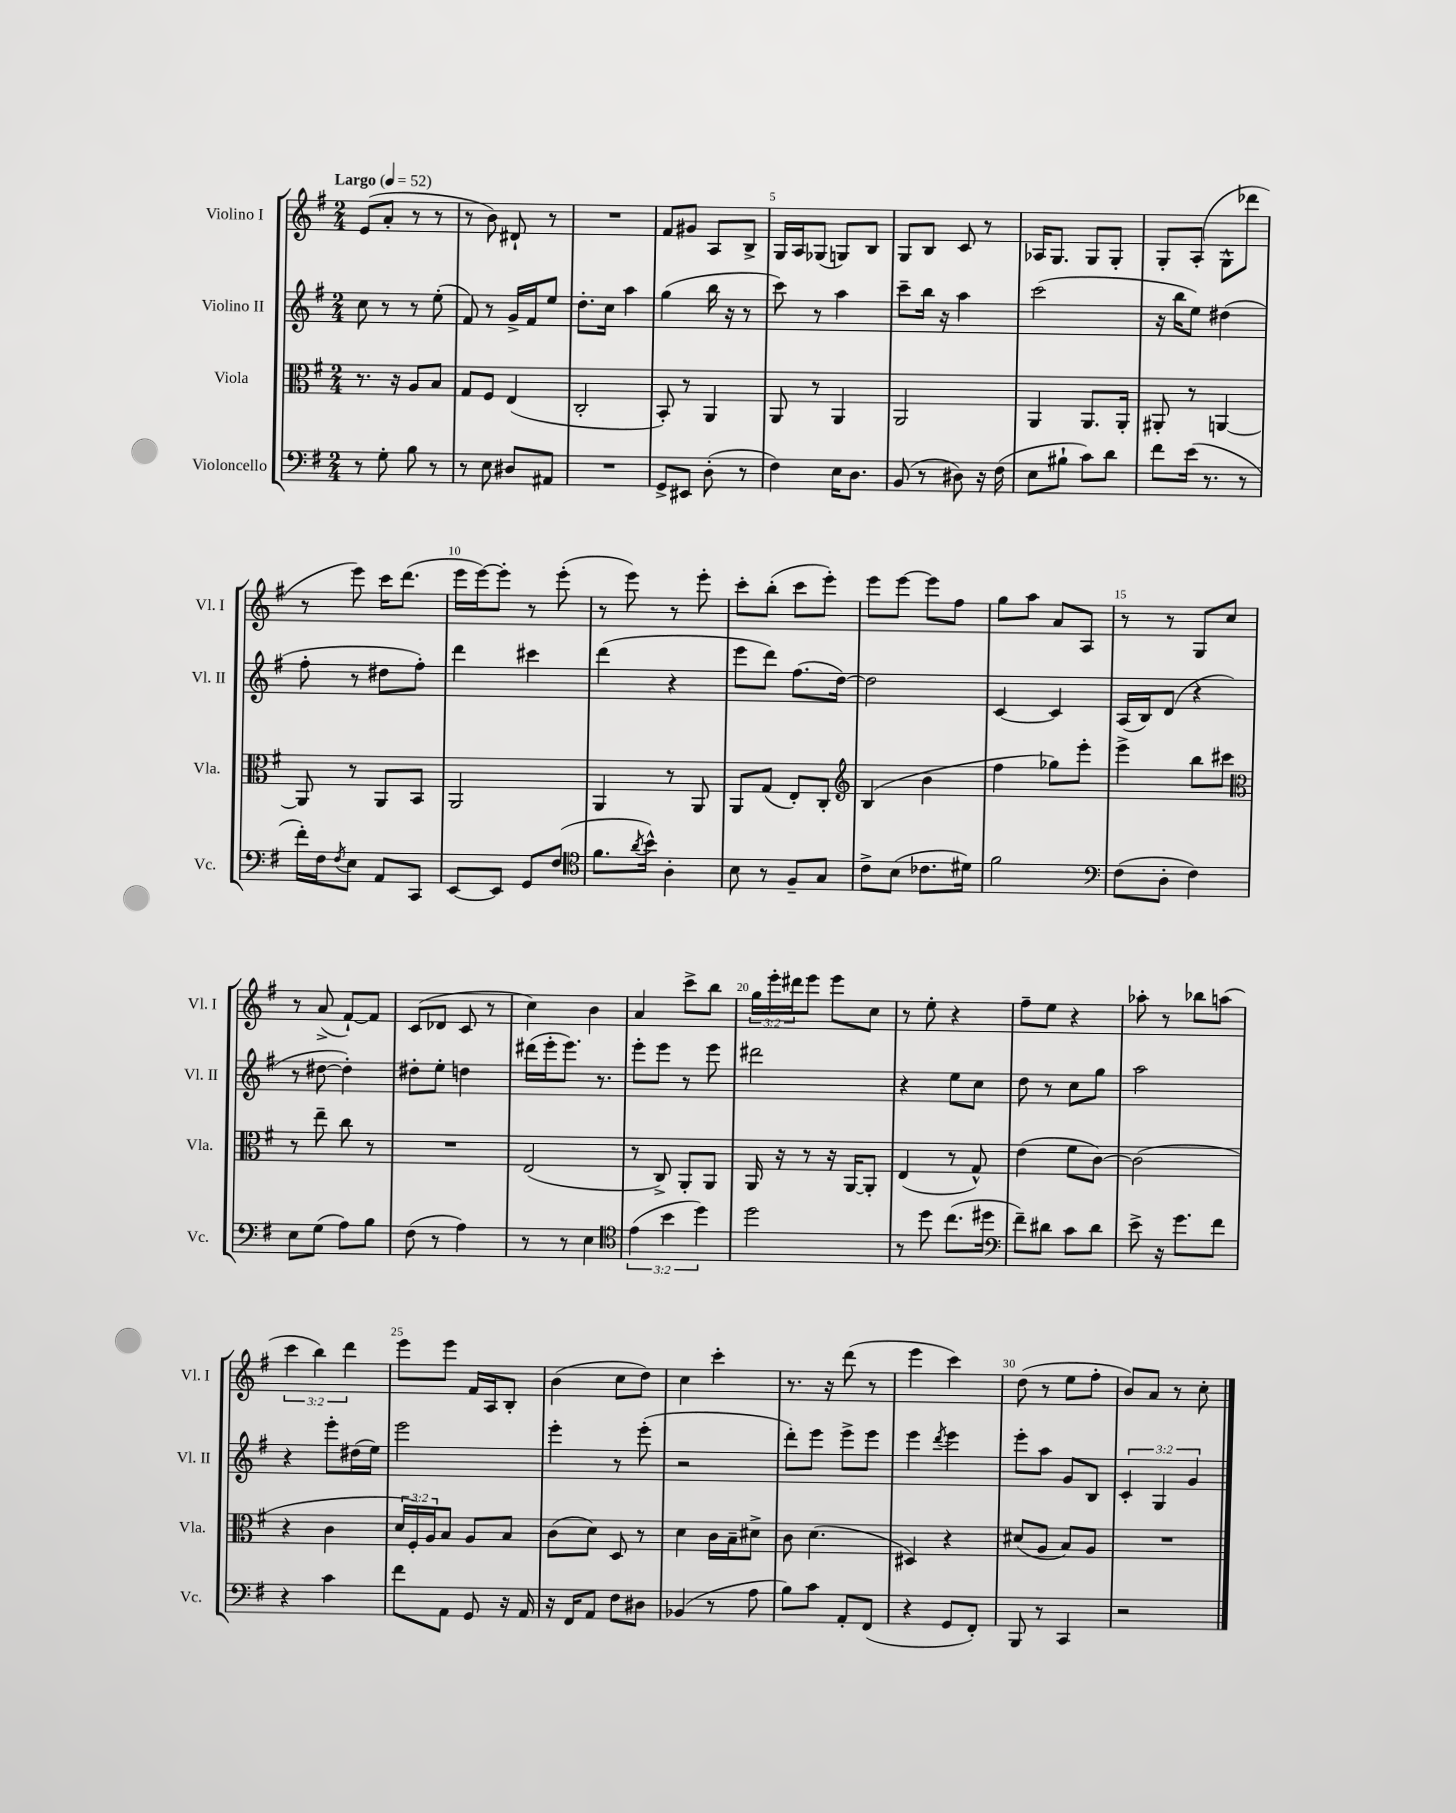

**kern	**kern	**kern	**kern
*part4	*part3	*part2	*part1
*staff4	*staff3	*staff2	*staff1
*I"Violoncello	*I"Viola	*I"Violino II	*I"Violino I
*I'Vc.	*I'Vla.	*I'Vl. II	*I'Vl. I
*clefF4	*clefC3	*clefG2	*clefG2
*k[f#]	*k[f#]	*k[f#]	*k[f#]
*M2/4	*M2/4	*M2/4	*M2/4
*MM52	*MM52	*MM52	*MM52
=1	=1	=1	=1
!	!	!	!LO:TX:a:B:t=Largo
8r	8.r	8cc\	(8e/L
8G'\	.	8r	8a'/J
.	16r	.	.
8B\	8A/L	8r	8r
8r	8B/J	(8ee'\	8r
=2	=2	=2	=2
8r	8G/L	8f#/)	8r
8E\	8F#/J	8r	8b\)
8D#X/L	(4E/	16g^/LL	8d#X`/
.	.	16f#/J	.
8AA#X/J	.	8ee/J	8r
=3	=3	=3	=3
2r	2C'/	8.dd'\L	2r
.	.	16cc\Jk	.
.	.	4aa\	.
=4	=4	=4	=4
8GG^/L	8BB'/)	(4gg\	8f#/L
8EE#X/J	8r	.	8g#X/J
(8D'\	4AA/	16bb\	8A/L
.	.	16r	.
8r	.	8r	8B^/J
=5	=5	=5	=5
4F#\)	8AA/	8ccc\)	16G/LL
.	.	.	16A/J
.	8r	8r	(8G-X/J
16E\KL	4AA/	4aa\	8Gn/L)
8.D\J	.	.	.
.	.	.	8B/J
=6	=6	=6	=6
(8BB/	2AA/	8ccc~\L	8G/L
8r	.	16bb\Jk	8B/J
.	.	16r	.
8D#X\)	.	4aa\	8c/
16r	.	.	8r
(16F#\	.	.	.
=7	=7	=7	=7
8E\L	4AA/	(2ccc\	16A-X/KL
.	.	.	8.G/J
8B#X`\J	.	.	.
8c\L)	8.AA/L	.	8G/L
8d\J	.	.	8G'/J
.	16AA'/Jk	.	.
=8	=8	=8	=8
8f#\L	8AA#X'/	16r	8G'/L
.	.	16bb\KL	.
(16e\Jk	8r	8ee\J)	(8A'/J
8.r	.	.	.
.	[4AAn/	(4dd#X\	8G^^\L
8r	.	.	8ddd-X\J
!!LO:LB:g=z
=9	=9	=9	=9
16f#'\LL)	8AA/]	8ff#'\	8r
16F#\J	.	.	.
8qF#/	.	.	.
8E\J	8r	8r	8eee\)
8AA/L	8AA/L	8dd#X\L	16ccc\KL
.	.	.	(8.ddd\J
8CC/J	8BB/J	8ff#'\J)	.
=10	=10	=10	=10
[8EE/L	2AA/	4ddd\	16eee\LL
.	.	.	[16eee\J)
8EE/J]	.	.	8eee'\J]
8GG/L	.	4ccc#X\	8r
(8F#/J	.	.	(8eee'\
=11	=11	=11	=11
*clefC4	*	*	*
8.f#\L	4AA/	(4ddd\	8r
.	.	.	8eee\)
8qa/	.	.	.
16b^^\Jk)	.	.	.
4A'\	8r	4r	8r
.	8AA/	.	8eee'\
=12	=12	=12	=12
8B\	8AA/L	8eee\L	8ccc'\L
8r	(8G/J	8ddd\J)	(8bb'\J
8F#~/L	8E'/L)	(8.ff#\L	8ccc\L
8G/J	8C'/J	.	8eee'\J)
.	.	[16dd\Jk)	.
=13	=13	=13	=13
*	*clefG2	*	*
8c^\L	(4B/	2dd\]	8eee\L
(8B\J	.	.	[8eee\J
8.c-X\L	4b\	.	8eee\L]
.	.	.	8ff#\J
16d#X\Jk)	.	.	.
=14	=14	=14	=14
2f#\	4ff#\	[4c/	8gg\L
.	.	.	8aa\J
.	8gg-X\L)	4c/]	8a/L
.	8eee'\J	.	8A/J
=15	=15	=15	=15
*clefF4	*	*	*
(8F#\L	4eee^\	(16A/LL	8r
.	.	16B/J)	.
8D'\J	.	(8d/J	8r
4F#\)	8bb\L	4r	8G/L
.	8ccc#X\J	.	8cc/J
!!LO:LB:g=z
=16	=16	=16	=16
*	*clefC3	*	*
8E\L	8r	8r	8r
(8G\J	8ee~\	[8dd#X\	(8a^/
8A\L)	8cc\	4dd#'\])	[8f#`/L)
8B\J	8r	.	8f#/J]
=17	=17	=17	=17
(8F#\	2r	8dd#X'\L	(8c/L
8r	.	8ee'\J	8d-X/J
4A\)	.	4ddn\	8c/
.	.	.	8r
=18	=18	=18	=18
8r	(2E/	(16ddd#X\LL	4cc\)
.	.	16eee'\J	.
8r	.	8.eee\J)	.
4E\	.	.	4b\
.	.	8.r	.
=19	=19	=19	=19
*clefC4	*	*	*
(6e\	8r	8eee'\L	4a/
.	8C^/)	8eee\J	.
6b\	.	.	.
.	8AA'/L	8r	8ccc^\L
6dd\)	.	.	.
.	8AA/J	8eee\	8bb\J
=20	=20	=20	=20
2dd\	16AA/	2ddd#X\	24gg\LL
.	.	.	24eee'\
.	16r	.	.
.	.	.	24ddd#X\J
.	8r	.	8eee\J
.	16r	.	8eee\L
.	[16AA/KL	.	.
.	8AA'/J]	.	8cc\J
=21	=21	=21	=21
8r	(4E/	4r	8r
8dd\	.	.	8ee'\
(8.cc\L	8r	8ee\L	4r
.	8G^^/)	8cc\J	.
16dd#X\Jk	.	.	.
=22	=22	=22	=22
*clefF4	*	*	*
8f#~\L)	(4e\	8dd\	8ff#~\L
8d#X\J	.	8r	8ee\J
8c\L	8f#\L	8cc\L	4r
8d#\J	[8c\J)	8gg\J	.
=23	=23	=23	=23
8e^\	(2c\]	2aa\	8aa-X'\
16r	.	.	8r
8.g\L	.	.	.
.	.	.	8bb-X\L
8f#\J	.	.	(8aan\J
!!LO:LB:g=z
=24	=24	=24	=24
4r	4r	4r	6ccc\
.	.	.	6bb\)
4c\	4c\	8eee'\L	.
.	.	.	6ddd\
.	.	(16dd#X\L	.
.	.	16ee\JJ)	.
=25	=25	=25	=25
8f#\L	24d/LL	2eee\	8eee\L
.	24F#'/)	.	.
.	24A/J	.	.
8AA\J	8B/J	.	8eee\J
8GG/	8A/L	.	16f#/LL
.	.	.	16A/J
16r	8B/J	.	8B'/J
16AA/	.	.	.
=26	=26	=26	=26
16r	(8c\L	4eee'\	(4b\
16FF#/KL	.	.	.
8AA/J	8d\J)	.	.
8F#\L	8D/	8r	8cc\L
8D#X\J	8r	(8eee'\	8dd\J)
=27	=27	=27	=27
(4BB-X/	4d\	2r	4cc\
8r	16c\LL	.	4ccc'\
.	16B~\J	.	.
8A\	8d#X^\J	.	.
=28	=28	=28	=28
8B\L)	8c\	8ddd'\L)	8.r
8c\J	(4.d\	8eee\J	.
.	.	.	16r
8AA'/L	.	8eee^\L	(8ddd\
(8FF#/J	.	8eee\J	8r
=29	=29	=29	=29
4r	4D#X/)	4eee\	4eee\
.	.	8qddd/	.
8GG/L	4r	4eee\	4ccc\)
8FF#'/J)	.	.	.
=30	=30	=30	=30
8BBB/	(8d#X/L	8eee'\L	(8dd\
8r	8A/J	8aa\J	8r
4CC/	8B/L)	8g/L	8ee\L
.	8A/J	8B/J	8ff#'\J
=31	=31	=31	=31
2r	2r	6c'/	8b/L)
.	.	.	8a/J
.	.	6G/	.
.	.	.	8r
.	.	6g/	.
.	.	.	8cc'\
==	==	==	==
*-	*-	*-	*-
